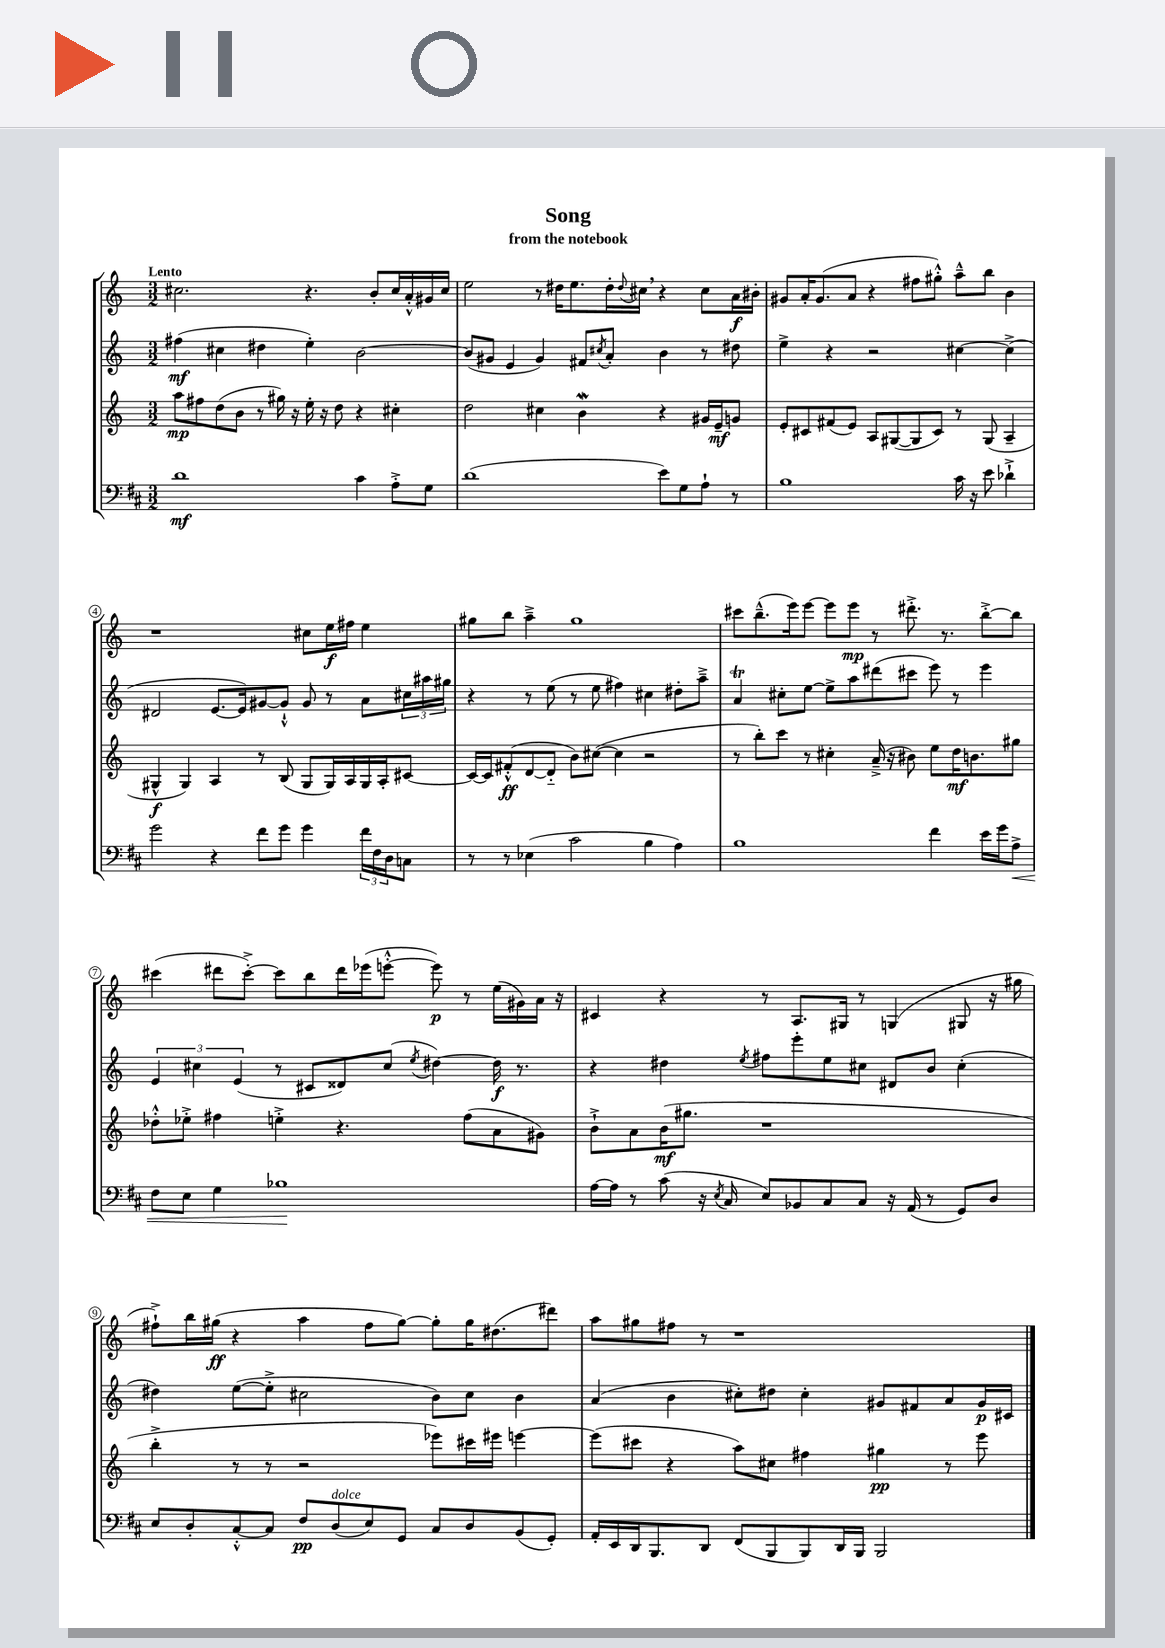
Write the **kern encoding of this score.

**kern	**dynam	**kern	**dynam	**kern	**dynam	**kern	**dynam
*part4	*part4	*part3	*part3	*part2	*part2	*part1	*part1
*staff4	*staff4	*staff3	*staff3	*staff2	*staff2	*staff1	*staff1
*clefF4	*	*clefG2	*	*clefG2	*	*clefG2	*
*k[f#c#]	*	*k[]	*	*k[]	*	*k[]	*
*M3/2	*	*M3/2	*	*M3/2	*	*M3/2	*
=1	=1	=1	=1	=1	=1	=1	=1
!	!	!	!	!	!	!LO:TX:a:B:t=Lento	!
1d	mf	8aa\L	mp	(4ff#X\	mf	2.cc#X\	.
.	.	8ff#X\	.	.	.	.	.
.	.	(8dd\	.	4cc#X\	.	.	.
.	.	8b\J	.	.	.	.	.
.	.	8r	.	4dd#X\	.	.	.
.	.	16gg#X\)	.	.	.	.	.
.	.	16r	.	.	.	.	.
.	.	16ee'\	.	4ee'\)	.	4.r	.
.	.	16r	.	.	.	.	.
.	.	8dd\	.	.	.	.	.
4c#\	.	4r	.	[2b\	.	.	.
.	.	.	.	.	.	8b'/L	.
8A'^\L	.	4cc#X'\	.	.	.	16cc#/L	.
.	.	.	.	.	.	16a'^^/	.
8G\J	.	.	.	.	.	16g#X/	.
.	.	.	.	.	.	16cc#/JJ	.
=2	=2	=2	=2	=2	=2	=2	=2
(1d	.	2dd\	.	(8b/L]	.	2ee\	.
.	.	.	.	8g#X/J	.	.	.
.	.	.	.	4e/	.	.	.
.	.	4cc#X\	.	4g#/)	.	8r	.
.	.	.	.	.	.	16dd#X\KL	.
.	.	.	.	.	.	8.ee\	.
.	.	4bW\	.	8f#X/L	.	.	.
.	.	.	.	8qcc#X/	.	.	.
.	.	.	.	8a'/J	.	16dd#'\L	.
.	.	.	.	.	.	8qqdd#/	.
.	.	.	.	.	.	16cc#X,\JJ	.
8e\L)	.	4r	.	4b\	.	4r	.
8G\	.	.	.	.	.	.	.
8A`\J	.	16g#X/LL	.	8r	.	8cc#\L	.
.	.	16e~/J	mf	.	.	.	.
8r	.	8gn/J	.	8dd#X\	.	16a\L	f
.	.	.	.	.	.	16b#X'\JJ	.
=3	=3	=3	=3	=3	=3	=3	=3
1B	.	8e'/L	.	4ee^\	.	8g#X/L	.
.	.	8c#X/	.	.	.	16a'/K	.
.	.	.	.	.	.	(8.g#/	.
.	.	(8f#X/	.	4r	.	.	.
.	.	8e/J)	.	.	.	8a/J	.
.	.	8A/L	.	2r	.	4r	.
.	.	([8G#X/	.	.	.	.	.
.	.	8G#/]	.	.	.	8ff#X\L	.
.	.	8c#/J)	.	.	.	8gg#X'^^\J)	.
16c#\	.	8r	.	[4cc#X\	.	8aa~^^\L	.
16r	.	.	.	.	.	.	.
8e\	.	(8G#/	.	.	.	8bb\J	.
4d-X`^\	.	4A~/	.	(4cc#^\]	.	4b\	.
!!LO:LB:g=z
=4	=4	=4	=4	=4	=4	=4	=4
2g\	.	4G#X^^/	f	2d#X/	.	1r	.
.	.	4G#/)	.	.	.	.	.
4r	.	4A/	.	[8.e/L	.	.	.
.	.	.	.	16e/k])	.	.	.
8f#\L	.	8r	.	[8g#X/	.	.	.
8g\J	.	(8B/	.	8g#`^^/J]	.	.	.
4g\	.	8G#/L	.	8g#/	.	8cc#X\L	.
.	.	16G#/L)	.	8r	.	16ee\L	f
.	.	16A/	.	.	.	16ff#X\JJ	.
24f#\LL	.	16G#/	.	8a\L	.	4ee\	.
24F#\	.	.	.	.	.	.	.
.	.	16A'/J	.	.	.	.	.
24D\J	.	.	.	.	.	.	.
8Cn\J	.	[8c#X/J	.	24cc#X\L	.	.	.
.	.	.	.	24aa#X\	.	.	.
.	.	.	.	24gg#X\JJ	.	.	.
=5	=5	=5	=5	=5	=5	=5	=5
8r	.	16c#/LL_	.	4r	.	8gg#X\L	.
.	.	16c#/J]	.	.	.	.	.
8r	.	(8f#X'^^/	ff	.	.	8bb\J	.
(4E-X\	.	[8d/	.	8r	.	4aa~^\	.
.	.	8d/J]	.	(8ee\	.	.	.
2c#\	.	8b\L)	.	8r	.	1gg#	.
.	.	([8cc#X\J	.	8ee\	.	.	.
.	.	4cc#\]	.	4ff#X\)	.	.	.
4B\	.	2r	.	4cc#X\	.	.	.
4A\)	.	.	.	8dd#X'\L	.	.	.
.	.	.	.	8aa~^\J	.	.	.
=6	=6	=6	=6	=6	=6	=6	=6
1B	.	8r	.	4aT/	.	8ccc#X\L	.
.	.	8bb'\L)	.	.	.	(8.bb~^^\	.
.	.	8ccc\J	.	8cc#X'\L	.	.	.
.	.	.	.	.	.	16eee\k)	.
.	.	8r	.	[8ee\J	.	[8eee\J	.
.	.	4cc#X'\	.	8ee^\L]	.	8eee\L]	.
.	.	.	.	8aa\	.	8eee\J	mp
.	.	(16a~^/	.	(8ddd#X\	.	8r	.
.	.	16r	.	.	.	.	.
.	.	8b#X\)	.	8ccc#X\J	.	8.ddd#X'^\	.
4f#\	.	8ee\L	.	8eee\)	.	.	.
.	.	.	.	.	.	8.r	.
.	.	16dd\K	mf	8r	.	.	.
.	.	8.bn\	.	.	.	.	.
16e\LL	.	.	.	4eee\	.	[8bb'^\L	.
16g\J	.	.	.	.	.	.	.
!	!LO:HP:b	!	!	!	!	!	!
8A^\J	<	8gg#X\J	.	.	.	8bb\J]	.
!!LO:LB:g=z
=7	=7	=7	=7	=7	=7	=7	=7
8F#\L	.	8dd-X'^^\L	.	6e/	.	(4ccc#X\	.
8E\J	.	8ee-X'^\J	.	.	.	.	.
.	.	.	.	6cc#X\	.	.	.
4G\	.	4ff#X\	.	.	.	8ddd#X\L	.
.	.	.	.	(6e/	.	.	.
.	.	.	.	.	.	[8ccc#'^\J)	.
1B-X	.	4een'^\	.	8r	.	8ccc#\L]	.
.	.	.	.	8c#X/L	.	8bb\	.
.	.	4.r	.	8d##X/)	.	16ddd#\L	.
.	.	.	.	.	.	(16eee-X\J	.
.	.	.	.	(8cc#/J	.	[8eeen'^^\J	.
.	.	.	.	8qee/	.	.	.
.	.	.	.	[4dd#X\)	.	8eee\])	p
.	.	(8ff#\L	.	.	.	8r	.
.	.	8a\	.	16dd#\]	f	(16ee\LL	.
.	.	.	.	8.r	.	16g#X\)	.
.	.	8g#X\J)	.	.	.	16a\JJ	.
.	.	.	.	.	.	16r	.
.	[	.	.	.	.	.	.
=8	=8	=8	=8	=8	=8	=8	=8
[16A\LL	.	8b`^\L	.	4r	.	4c#X/	.
16A\JJ]	.	.	.	.	.	.	.
8r	.	8a\	.	.	.	.	.
(8c#\	.	(16b\K	mf	4dd#X\	.	4r	.
.	.	8.gg#X\J	.	.	.	.	.
16r	.	.	.	.	.	.	.
8qE/	.	.	.	.	.	.	.
16C#/	.	.	.	.	.	.	.
.	.	.	.	8qee/	.	.	.
8E/L)	.	1r	.	8ff#X\L	.	8r	.
8BB-X/	.	.	.	8eee'\	.	8.A/L	.
8C#/	.	.	.	8ee\	.	.	.
.	.	.	.	.	.	16G#X/Jk	.
8C#/J	.	.	.	8cc#X\J	.	8r	.
16r	.	.	.	8d#X/L	.	(4Gn/	.
(16AA/	.	.	.	.	.	.	.
8r	.	.	.	8b/J	.	.	.
8GG/L)	.	.	.	(4cc#'\	.	8G#X/	.
8D/J	.	.	.	.	.	16r	.
.	.	.	.	.	.	16gg#X\	.
!!LO:LB:g=z
=9	=9	=9	=9	=9	=9	=9	=9
8E/L	.	4bb'^\	.	4dd#X\)	.	8ff#X`^\L)	.
8D'/	.	.	.	.	.	16bb\L	.
.	.	.	.	.	.	(16gg#X\JJ	ff
[8C#'^^/	.	8r	.	([8ee\L	.	4r	.
8C#/J]	.	8r	.	8ee'^\J]	.	.	.
8F#/L	pp	2r	.	2cc#X\	.	4aa\	.
!LO:TX:a:i:t=dolce	!	!	!	!	!	!	!
(8D/	.	.	.	.	.	.	.
8E/)	.	.	.	.	.	8ff#\L	.
8GG/J	.	.	.	.	.	[8gg#\J)	.
8C#/L	.	8eee-X\L)	.	8b\L)	.	8gg#'\L]	.
8D/	.	16ccc#X\L	.	8cc#\J	.	16gg#\K	.
.	.	16eee#X\JJ	.	.	.	(8.dd#X\	.
(8BB/	.	[4eeen\	.	4b\	.	.	.
8GG'/J)	.	.	.	.	.	8ddd#X\J)	.
=10	=10	=10	=10	=10	=10	=10	=10
16AA'/LL	.	(8eee\L]	.	(4a/	.	8aa\L	.
16EE/	.	.	.	.	.	.	.
16DD/J	.	8ccc#X\J	.	.	.	8gg#X\	.
8.BBB/	.	.	.	.	.	.	.
.	.	4r	.	4b\	.	8ff#X\J	.
8DD/J	.	.	.	.	.	8r	.
(8FF#/L	.	8aa\L)	.	8cc#X'\L)	.	1r	.
8BBB/	.	8cc#X\J	.	8dd#X\J	.	.	.
8BBB/)	.	4ff#X\	.	4cc#'\	.	.	.
16DD/L	.	.	.	.	.	.	.
16BBB/JJ	.	.	.	.	.	.	.
2BBB/	.	4gg#X\	pp	8g#X/L	.	.	.
.	.	.	.	8f#X/	.	.	.
.	.	8r	.	8a/	.	.	.
.	.	8eee\	.	16g#/L	p	.	.
.	.	.	.	16c#X/JJ	.	.	.
==	==	==	==	==	==	==	==
*-	*-	*-	*-	*-	*-	*-	*-
